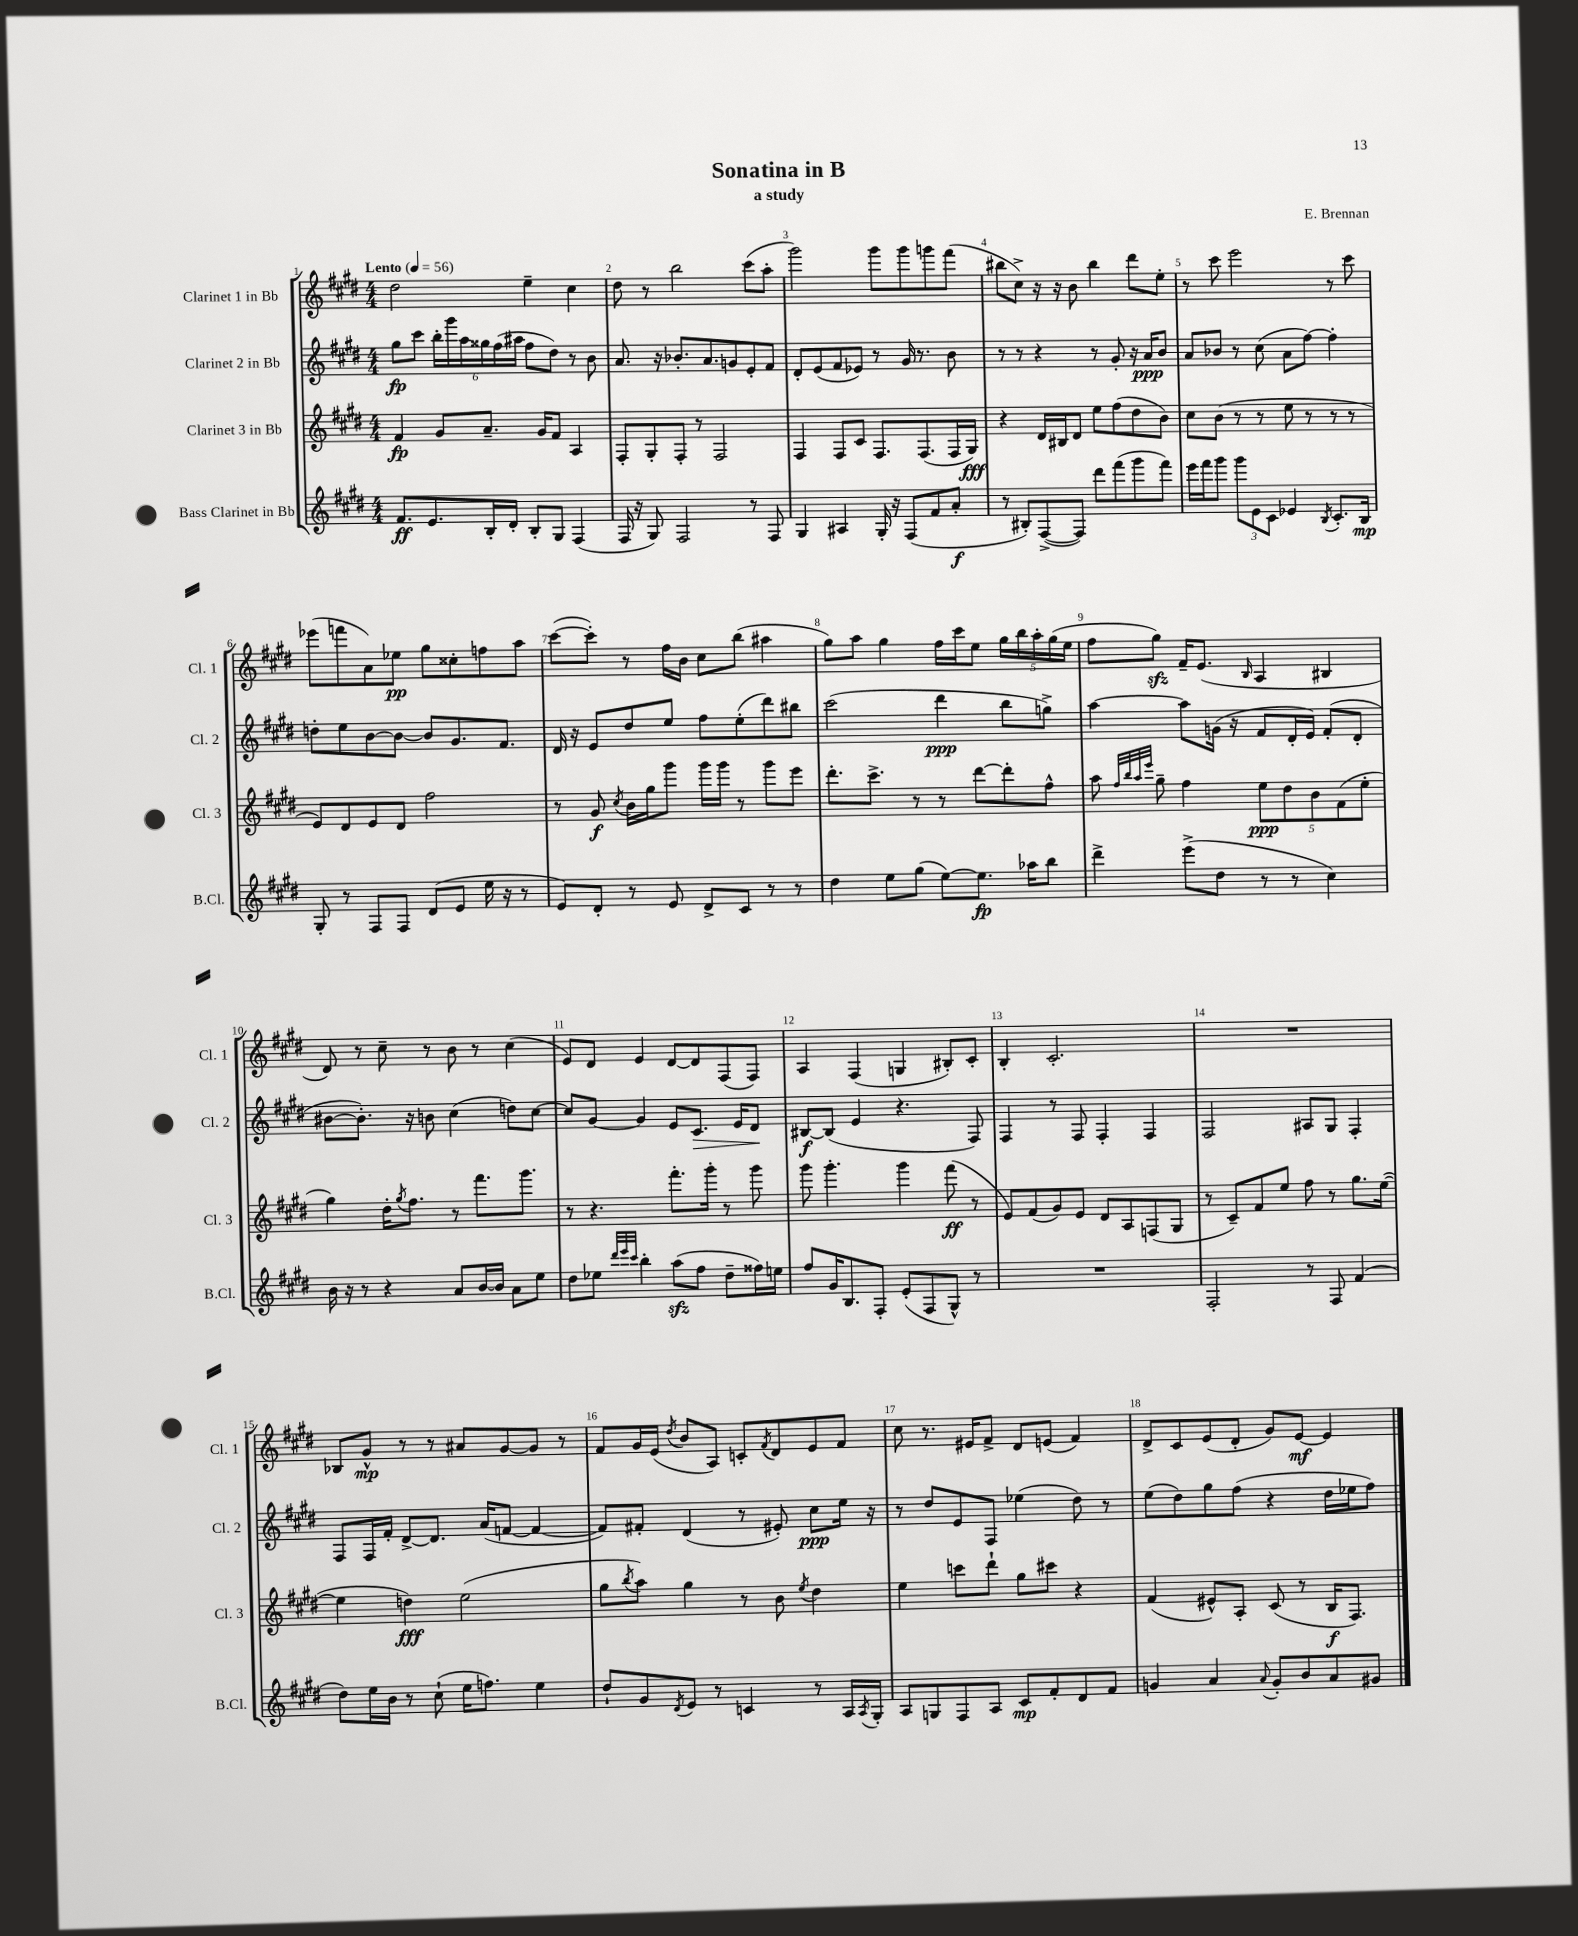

**kern	**kern	**kern	**kern
*staff4	*staff3	*staff2	*staff1
*clefG2	*clefG2	*clefG2	*clefG2
*k[f#c#g#d#]	*k[f#c#g#d#]	*k[f#c#g#d#]	*k[f#c#g#d#]
*M4/4	*M4/4	*M4/4	*M4/4
*MM56	*MM56	*MM56	*MM56
8.f#	4f#	8gg#	2dd#
.	.	8ccc#	.
8.e	.	.	.
.	8g#	24bb'	.
.	.	24ggg#	.
.	.	24aa	.
16B'	8.a~	24gg##	.
.	.	(24ff#	.
16d#'	.	.	.
.	.	24aa#	.
8B'	.	8ff#	4ee~
.	16g#	.	.
8G#	8f#	8dd#)	.
(4F#	4A	8r	4cc#
.	.	8b	.
=	=	=	=
16F#	8F#'	8.a	8dd#
16r	.	.	.
8G#)	8G#'	.	8r
.	.	16r	.
2F#	8F#'	8.b-'	2bb
.	8r	.	.
.	.	8.a	.
.	2F#	.	.
.	.	8g	.
8r	.	8e'	(8ccc#
8F#	.	8f#	8aa'
=	=	=	=
4G#	4F#	8d#'	2ggg#)
.	.	(8e	.
4A#	8F#	8f#	.
.	8c#	8e-)	.
16G#'	8.F#	8r	8ggg#
16r	.	.	.
(8F#	.	16g#	8ggg#
.	(8.F#	8.r	.
8f#	.	.	8ggg
8a'	16F#	8b	(8fff#
.	16G#)	.	.
=	=	=	=
8r	4r	8r	8bb#
8B#')	.	8r	8cc#^)
([8F#^	16d#	4r	16r
.	16B#	.	16r
8F#])	8d#	.	8b
8ddd#	8ee	8r	4bb#
(8fff#	(8ff#	8g#'	.
8ggg#	8dd#	16r	8ddd#
.	.	16a	.
8fff#)	8b)	8b	8ee'
=	=	=	=
16eee	8cc#	8a	8r
16fff#	.	.	.
8ggg#	(8b	8b-	8ccc#
12ggg#	8r	8r	2eee
12e	.	.	.
.	8r	(8cc#	.
12c#	.	.	.
4e-	8ee	8a	.
.	8r	[8ff#)	.
8qB	.	.	.
8.c#'	8r	4ff#']	8r
.	8r	.	8ccc#
16B	.	.	.
=	=	=	=
8G#'	8e)	8dd'	(8eee-
8r	8d#	8ee	8fff
8F#	8e	[8b	8a)
8F#	8d#	8b_	8ee-
(8d#	2ff#	8b]	8gg#
8e	.	8.g#	8cc##'
16ee	.	.	8ff
16r	.	8.f#	.
8r	.	.	8aa
=	=	=	=
8e)	8r	16d#	([8ccc#
.	.	16r	.
8d#'	8g#	8e	8ccc#'])
.	8qcc#	.	.
8r	16b	8dd#	8r
.	16gg#	.	.
8e	8ggg#	8ee	16ff#
.	.	.	16b
8d#^	16ggg#	8ff#	8cc#
.	16ggg#	.	.
8c#	8r	(8ee'	(8bb
8r	8ggg#	8ddd#)	4aa#
8r	8eee	8bb#	.
=	=	=	=
4dd#	8.ddd#'	(2ccc#	8gg#)
.	.	.	8aa
.	8.ccc#^	.	.
8ee	.	.	4gg#
(8gg#	8r	.	.
[8ee)	8r	4ddd#	16ff#
.	.	.	16ccc#
8.ee]	[8ddd#	.	8ee
.	8ddd#']	8bb	20gg#
.	.	.	20bb
16aa-	.	.	.
.	.	.	20aa'
8bb	8ff#^^	8gg^)	.
.	.	.	(20gg#
.	.	.	20ee
=	=	=	=
4ddd#^	8aa	[4aa	8ff#
.	32qqff#	.	.
.	32qqbb	.	.
.	32qqaa	.	.
.	32qqeee	.	.
.	8gg#~	.	8gg#)
(8eee^	4ff#	8aa]	16f#~
.	.	.	(8.e
8dd#	.	(16g	.
.	.	16r	.
.	.	.	16qqB
8r	10ee	8f#	4A
.	10dd#	.	.
8r	.	16d#'	.
.	.	16e)	.
.	10b	.	.
4cc#)	.	(8f#'	4B#
.	(10f#	.	.
.	.	8d#'	.
.	10ee'	.	.
=	=	=	=
16b	4gg#)	[8b#	8d#)
16r	.	.	.
8r	.	8.b#'])	8r
4r	16dd#'	.	8cc#~
.	8qgg#	.	.
.	8.ff#	16r	.
.	.	8b	8r
8a	8r	(4cc#	8b
[16b	8.fff#	.	8r
16b]	.	.	.
8a	.	8dd)	(4cc#
.	8.ggg#	.	.
8ee	.	[8cc#	.
=	=	=	=
8dd#	8r	8cc#]	8e)
8ee-	4.r	[8g#	8d#
32qqddd#	.	.	.
32qqeee	.	.	.
32qqccc#	.	.	.
4bb'	.	4g#]	4e
(8aa	8.fff#'	8e	[8d#
8ff#	.	8.c#	8d#]
.	16ggg#'	.	.
8dd#~	8r	.	(8F#
.	.	16e	.
16ff##)	8ggg#	8d#	8F#)
16ee	.	.	.
=	=	=	=
8ff#	8ggg#	[8B#	4A
16g#	4.ggg#'	(8B#]	.
8.B	.	.	.
.	.	4e	(4F#
8F#'	.	.	.
(8e'	4ggg#	4.r	4G
8F#	.	.	.
8G#^^)	(8fff#	.	8B#')
8r	8r	8F#)	8c#'
=	=	=	=
1r	8e)	4F#	4B'
.	(8f#	.	.
.	8g#)	8r	2.c#'
.	8e	8F#	.
.	8d#	4F#'	.
.	8A	.	.
.	(8F	4F#	.
.	8G#	.	.
=	=	=	=
2F#'	8r	2F#	1r
.	8c#~)	.	.
.	8f#	.	.
.	8ee	.	.
8r	8ff#	8A#	.
8F#	8r	8G#	.
(4f#	8.gg#	4F#'	.
.	([16ee	.	.
=	=	=	=
8dd#)	4ee]	8F#	8B-
16ee	.	16F#	8g#^^
16b	.	16f#'	.
8r	4dd)	[8d#^	8r
(8cc#`	.	8.d#]	8r
16ee	(2ee	.	8a#
8.ff)	.	(16a	.
.	.	[8f	[8g#
4ee	.	4f_	8g#]
.	.	.	8r
=	=	=	=
8dd#`	8gg#	8f])	8f#
.	8qbb	.	.
8g#	8aa)	8f#'	16g#
.	.	.	(16e
8qd#	.	.	8qdd#
8e	4gg#	(4d#	8b
8r	.	.	8A)
4c	8r	8r	8c'
.	.	.	8qf#
.	8b	8e#')	8d#
.	8qee	.	.
8r	4dd#	8cc#	8e
16A	.	16ee	8f#
8qA	.	.	.
16G#'	.	16r	.
=	=	=	=
8A	4ee	8r	8cc#
8G	.	8dd#	8.r
8F#	8ccc	8e	.
.	.	.	16e#
8A	8ddd#`	8F#	8f#^
8c#	8gg#	(4ee-	8d#
8f#'	8ccc#	.	(8e
8d#	4r	8dd#)	4f#)
8f#	.	8r	.
=	=	=	=
4g	(4f#	(8ee	8d#^
.	.	8dd#)	8c#
4a	8e#^^)	8gg#	(8e
.	8A'	(8ff#	8d#'
8qqa	.	.	.
8g'	(8c#	4r	8g#)
8b	8r	.	[8e
8a	16B	16dd#	4e]
.	8.F#)	16ee-	.
8g#	.	8ff#)	.
==	==	==	==
*-	*-	*-	*-
